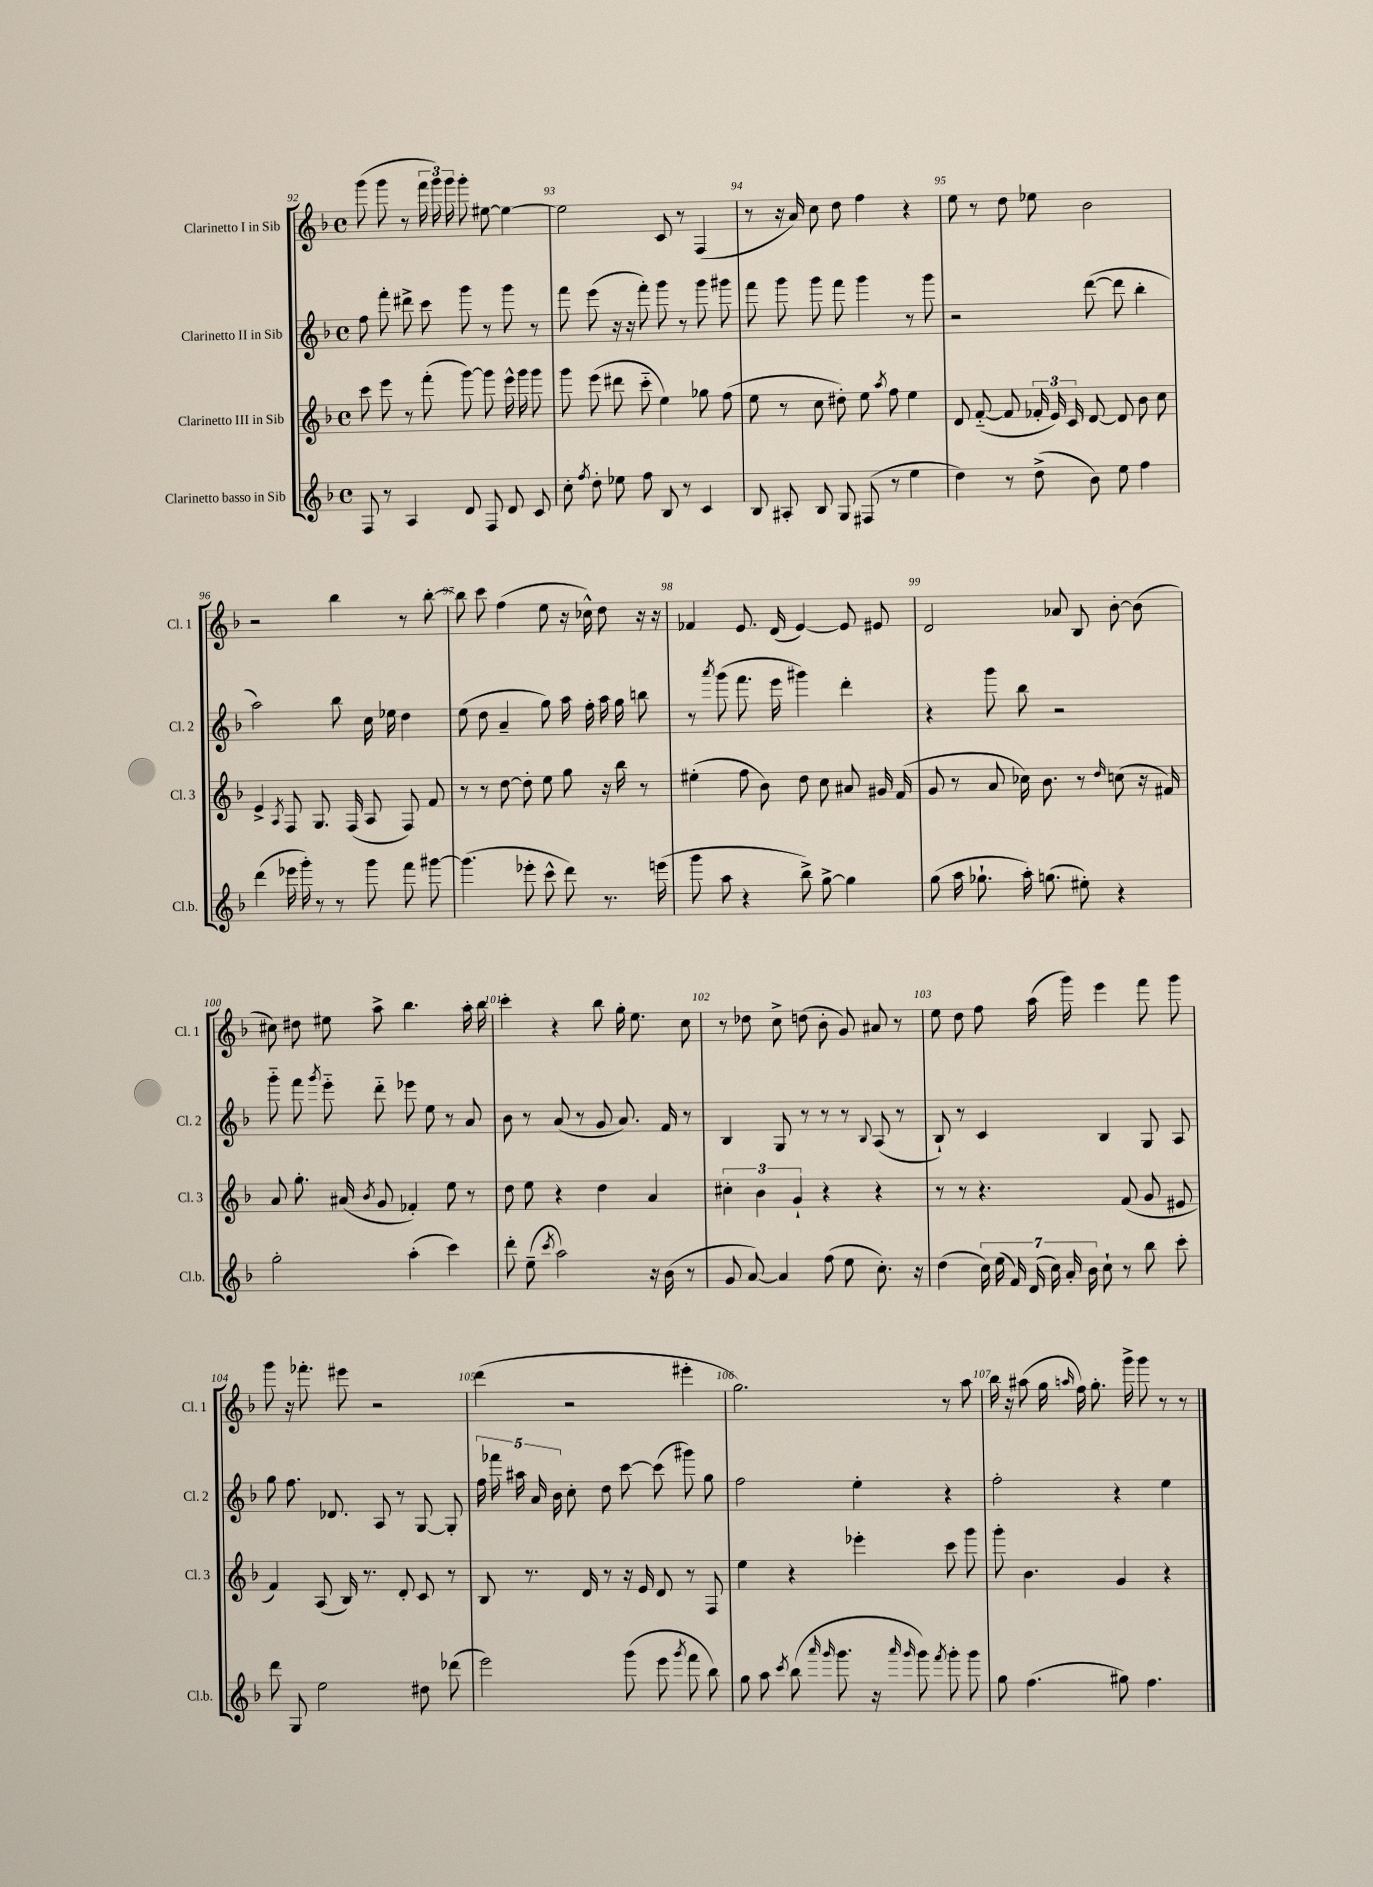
<<
\new StaffGroup <<
\new Staff = "s0" \with { instrumentName = "Clarinetto I in Sib" shortInstrumentName = "Cl. 1" } {
    \clef treble \key f \major \defaultTimeSignature \time 4/4
    \autoBeamOff g'''8( g'''8 r8 \tuplet 3/2 { f'''16 g'''16) g'''16 } g'''8-. eis''8~ eis''4~ |
    eis''2 c'8 r8 f4( |
    r8 r16 a'16) c''8 d''8 f''4 r4 |
    e''8 r8 d''8 ees''8 bes'2 |
    r2 bes''4 r8 bes''8~-. |
    bes''8 c'''8 f''4( e''8 r16 ces''16-^) d''8 r16 r16 |
    fes'4 e'8. d'16( e'4~) e'8 eis'8 |
    d'2 aes'8 bes8 bes'8~-. bes'8( |
    cis''8) dis''8 eis''8 a''8-> bes''4. a''16-. bes''16 |
    c'''4-. r4 bes''8 g''16-. e''8. c''8 |
    r8 des''8 c''8-> d''8( bes'8-. g'8) ais'8 r8 |
    e''8 d''8 f''8 a''16( g'''16) e'''4 f'''8 g'''8 |
    g'''8 r16 fes'''8.-. eis'''8 r2 |
    d'''4( r2 eis'''4-. |
    g''2.) r8 a''8 |
    bes''16 r16 ais''8( g''16 \grace { a''16 } f''16) g''8.-. g'''16-> g'''8 r8 r8 \bar "|." |
}
\new Staff = "s1" \with { instrumentName = "Clarinetto II in Sib" shortInstrumentName = "Cl. 2" } {
    \clef treble \key f \major \defaultTimeSignature \time 4/4
    \autoBeamOff f''8 f'''8-. dis'''8-> c'''8 g'''8 r8 g'''8 r8 |
    f'''8 e'''8( r16 r16 f'''8-.) g'''8 r8 g'''8 gis'''8 |
    f'''8 g'''8 g'''8 f'''8 g'''4 r8 g'''8 |
    r2 d'''8~( d'''8 bes''4-. |
    a''2) bes''8 c''16 ees''16 d''4 |
    e''8( d''8 a'4-- g''8) a''16 f''16-. a''16 g''16 b''8 |
    r8 \acciaccatura { a'''8 } g'''8( f'''8. e'''16 gis'''4) d'''4-. |
    r4 g'''8 bes''8 r2 |
    g'''8-_ f'''8 \acciaccatura { g'''8 } e'''8-_ d'''8-_ ees'''8 e''8 r8 a'8 |
    bes'8 r8 a'8( r8 g'8 a'8.) f'16 r8 |
    bes4 g8 r8 r8 r8 \appoggiatura { bes8 } a8( r8 |
    bes8-!) r8 c'4 bes4 g8 a8 |
    g''8 f''8. des'8. a8 r8 g8~ g8-. |
    \tuplet 5/4 { f''16 fes'''16 ais''16 a'16 bes'16 } c''8-. d''8 c'''8~ c'''8( gis'''8) g''8 |
    f''2 e''4-. r4 |
    f''2-. r4 e''4 \bar "|." |
}
\new Staff = "s2" \with { instrumentName = "Clarinetto III in Sib" shortInstrumentName = "Cl. 3" } {
    \clef treble \key f \major \defaultTimeSignature \time 4/4
    \autoBeamOff c'''8 e'''8 r8 f'''8-.( g'''8~) g'''8 e'''16-^ g'''16 g'''8 |
    g'''8 e'''8( dis'''8 c'''8-_ e''4) ges''8 f''8( |
    e''8 r8 c''8 dis''8-.) e''8 \acciaccatura { a''8 } f''8 e''4 |
    d'8 f'8~-_( f'8 \tuplet 3/2 { fes'16-. e'16) c'16 } d'8~ d'8 bes'8 c''8 |
    e'4-> \acciaccatura { a8 } f8 g8. f16( a8 f8) f'8 |
    r8 r8 d''8~ d''8-. e''8 g''8 r16 bes''16 r8 |
    eis''4-.( f''8 bes'8) d''8 c''8 ais'8 gis'16 f'16( |
    g'8 r8 a'8 ces''16) bes'8. r8 \grace { d''16 } c''8( r16 fis'16) |
    a'8 g''8.-. ais'16( \acciaccatura { bes'8 } g'8 fes'4-.) e''8 r8 |
    d''8 e''8 r4 d''4 a'4 |
    \tuplet 3/2 { cis''4-. bes'4 g'4-! } r4 r4 |
    r8 r8 r4. f'8( g'8 eis'8 |
    f'4) a8( bes16) r8. d'8-. c'8 r8 |
    bes8 r8. d'16 r8 r16 e'16 d'8 r8 f8 |
    e''4 r4 ees'''4-. c'''8 g'''8 |
    g'''8-. bes'4. g'4 r4 \bar "|." |
}
\new Staff = "s3" \with { instrumentName = "Clarinetto basso in Sib" shortInstrumentName = "Cl.b." } {
    \clef treble \key f \major \defaultTimeSignature \time 4/4
    \autoBeamOff f8 r8 a4 d'8 f8 d'8 c'8 |
    c''8-. \acciaccatura { f''8 } d''8-. ees''8 f''8 bes8 r8 c'4 |
    bes8 ais8-. bes8 g8 fis8( r8 e''4 |
    d''4) r8 d''8->( bes'8) e''8 f''4 |
    d'''4( ees'''16 g'''16-.) r8 r8 g'''8 f'''8 gis'''8~ |
    gis'''4.( ees'''8-. c'''8-^ d'''8) r8. e'''16( |
    g'''8 a''8 r4 bes''8->) g''8~-> g''4 |
    g''8( a''16 ges''8.-! a''16-.) g''8.( eis''8-.) r4 |
    g''2-. a''4-.( c'''4) |
    d'''8-. e''8--( \acciaccatura { c'''8 } a''2) r16 bes'16( r8 |
    g'8 a'8~) a'4 f''8( e''8 c''8.-.) r16 |
    d''4( \tuplet 7/4 { c''16) e''16( f'16) d'16( c''16) a'16-. bes'16 } c''8-! r8 bes''8 c'''8-. |
    d'''8 g8 e''2 dis''8 des'''8( |
    e'''2) g'''8( e'''8 \acciaccatura { g'''8 } f'''8 bes''8) |
    g''8 a''8 \acciaccatura { c'''8 } bes''8( \grace { a'''16 g'''16 } g'''8. r16 \grace { a'''16 g'''16 } g'''8) \acciaccatura { f'''8 } g'''8-. g'''8 |
    g''8 f''4.( gis''8) f''4. \bar "|." |
}
>>
>>
\layout { \context { \Score currentBarNumber = #92 \override BarNumber.break-visibility = ##(#f #t #t) barNumberVisibility = #all-bar-numbers-visible } }
